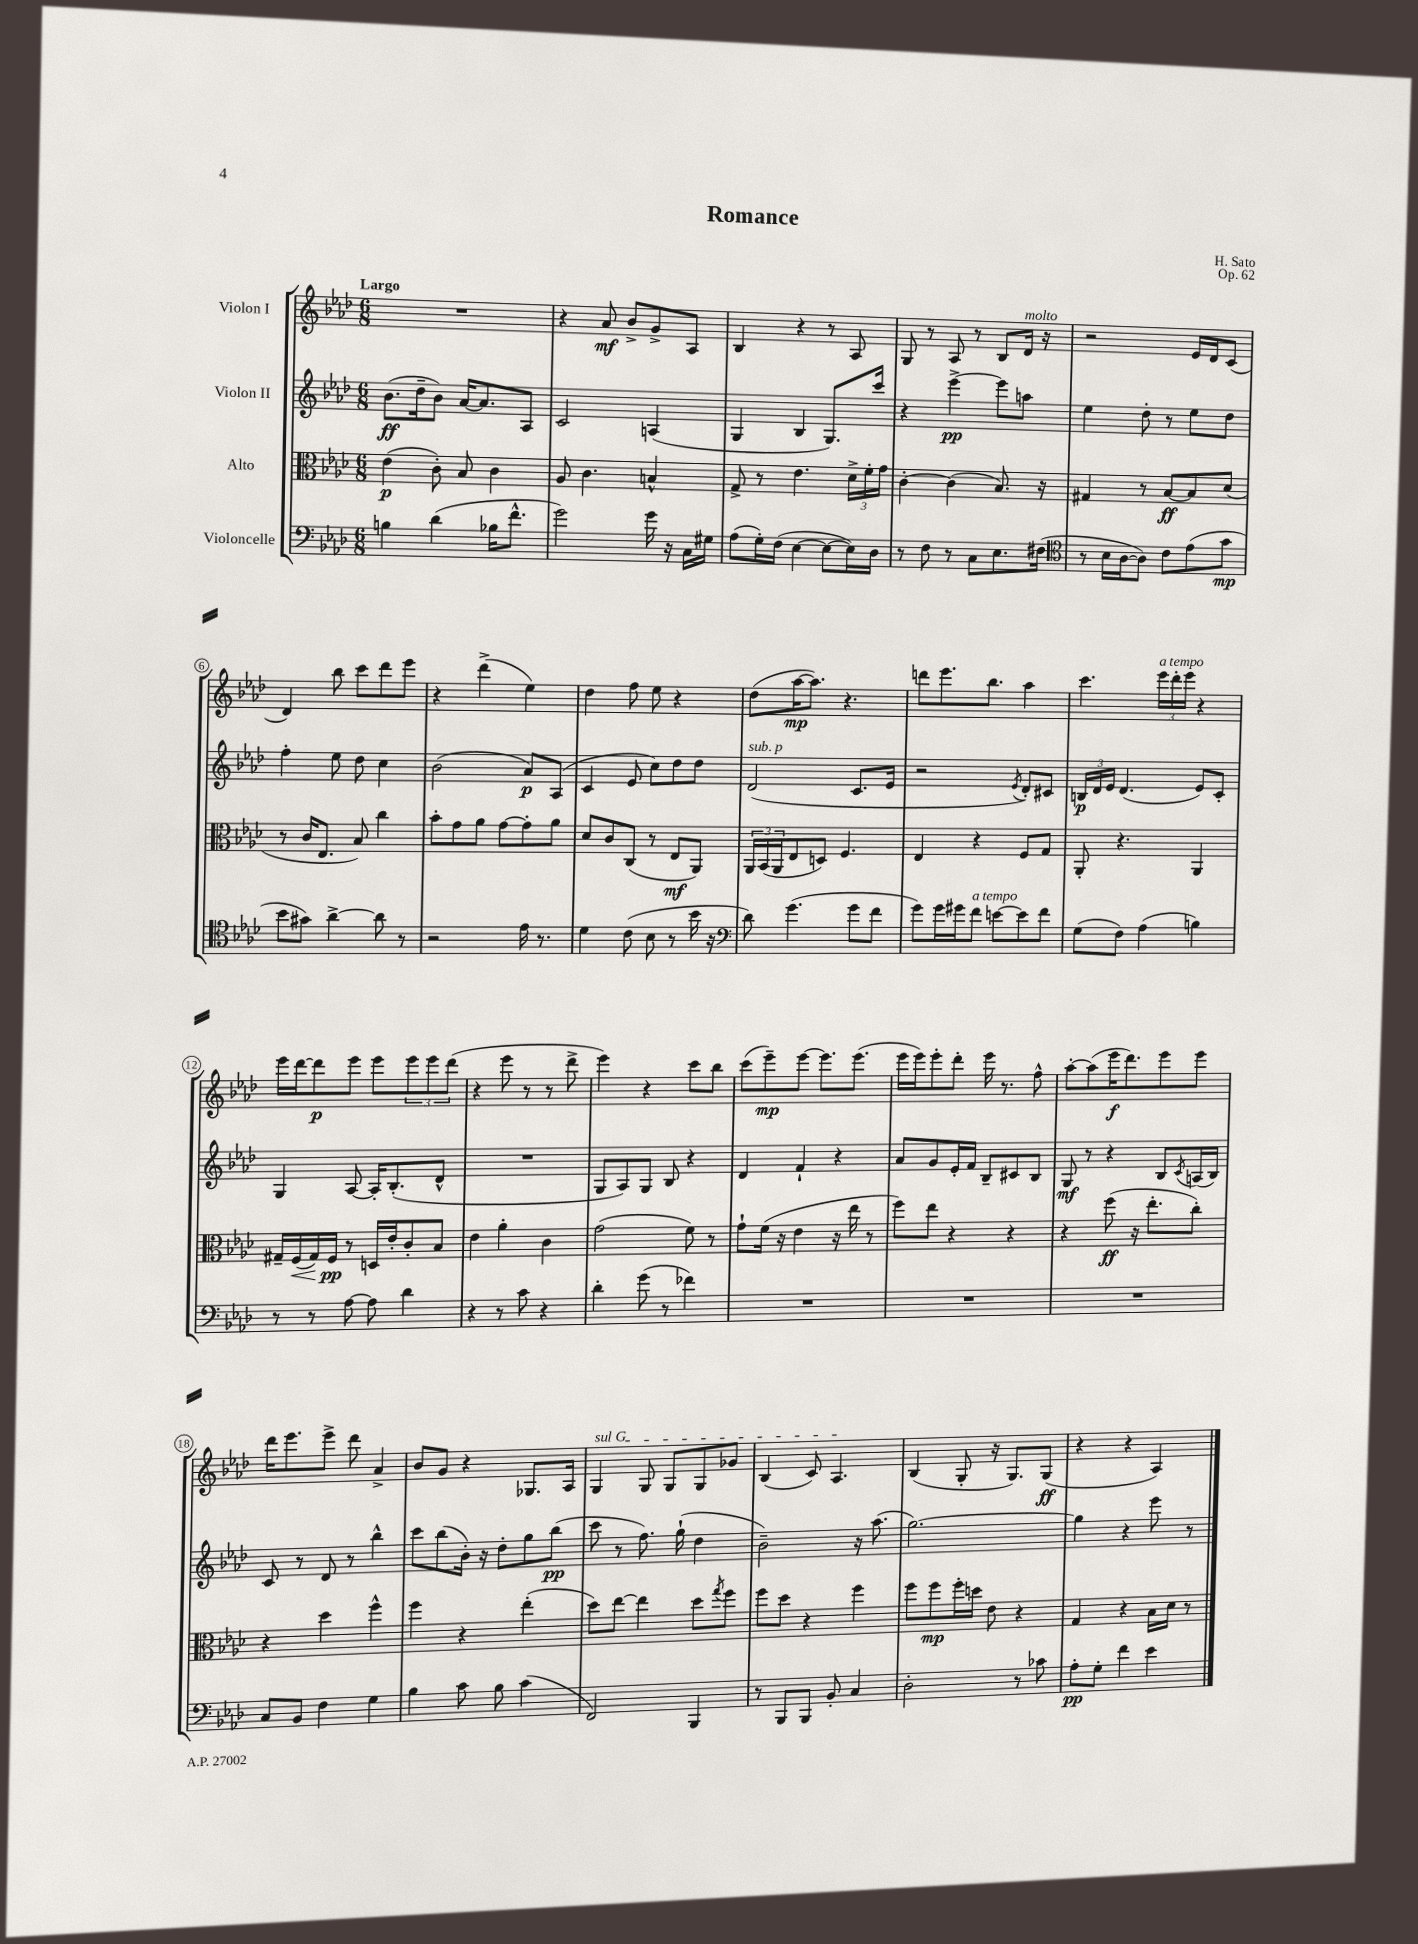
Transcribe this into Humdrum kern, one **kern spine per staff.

**kern	**kern	**kern	**kern
*staff4	*staff3	*staff2	*staff1
*clefF4	*clefC3	*clefG2	*clefG2
*k[b-e-a-d-]	*k[b-e-a-d-]	*k[b-e-a-d-]	*k[b-e-a-d-]
*M6/8	*M6/8	*M6/8	*M6/8
4B\	(4e-\	(8.b-\L	2.r
.	.	16dd-~\k	.
(4d-\	8c'\)	8b-\J)	.
.	8B-/	[16a-/LK	.
.	.	8.a-/]	.
16B-\LK	4c\	.	.
8.f^^\J	.	.	.
.	.	8A-/J	.
=	=	=	=
2g\)	8A-/	2c/	4r
.	4.c\	.	.
.	.	.	8a-/
.	.	.	8b-^/L
16g\	4B^^/	(4A/	8g^/
16r	.	.	.
16C\LL	.	.	8A-/J
16G#\JJ	.	.	.
=	=	=	=
(8A-\L	8G^/	4G/	4B-/
16G'\L)	8r	.	.
(16F\JJ	.	.	.
[4E-\	4.e-\	4B-/	4r
8E-\_L	.	8.G/L)	8r
16E-\]L)	24d-^\LL	.	8A-/
.	24f'\	.	.
16D-\JJ	.	16ccc/Jk	.
.	24g\JJ	.	.
=	=	=	=
8r	[4c'\	4r	8G/
8F\	.	.	8r
8r	(4c\]	[4eee-^\	8A-/
8C\L	.	.	8r
8.E-\	8.B-/)	8eee-\]L	8B-/L
.	.	8aa\J	16d-/Jk
(16F#\Jk	16r	.	16r
=	=	=	=
*clefC4	*	*	*
8r	4G#/	4ee-\	2r
16B-\LL	.	.	.
[16A-\J	.	.	.
8A-\]J)	8r	8dd-'\	.
8c\L	[8B-/L	8r	.
(8e-\	8B-/]	8ee-\L	16e-/LL
.	.	.	16d-/J
8g\J	(8d-/J	8dd-\J	(8c/J
=	=	=	=
8b-\L	8r	4ff'\	4d-/)
8g#\J)	16c/LK	.	.
.	8.E-/J	.	.
[4a-^\	.	8ee-\	8bb-\
.	8B-/)	8dd-\	8ccc\L
8a-\]	4cc\	4cc\	8ddd-\
8r	.	.	8eee-\J
=	=	=	=
2r	8b-'\L	(2b-\	4r
.	8g\	.	.
.	8a-\J	.	(4ddd-^\
.	[8g\L	.	.
16e-\	8g'\]	8a-/L)	4ee-\)
8.r	.	.	.
.	8a-\J	(8A-/J	.
=	=	=	=
4d-\	8d-/L	4c/	4dd-\
.	8c/	.	.
(8c\	(8C/J	8e-/	8ff\
8B-\	8r	8cc\L)	8ee-\
8r	8E-/L	8dd-\	4r
16b-\	8AA-/J)	8dd-\J	.
16r	.	.	.
=	=	=	=
*clefF4	*	*	*
8d-\)	24AA-/LL	(2d-/	(8dd-\L
.	(24BB-/	.	.
.	24AA-/J	.	.
(4.g\	8E-/	.	[16aa-\K
.	.	.	8.aa-\]J)
.	8D/J)	.	.
.	4.F/	.	4.r
8g\L	.	8.c/L	.
8f\J	.	.	.
.	.	16e-/Jk	.
=	=	=	=
8g\L)	4E-/	2r	8ddd\L
16g\L	.	.	8.eee-\
16g#\J	.	.	.
8f\J	4r	.	.
.	.	.	8.bb-\J
[8e\L	.	.	.
.	.	8qe-/	.
8e\]	8F/L	8d-'/L)	4aa-\
8f\J	8G/J	8c#/J	.
=	=	=	=
(8G\L	8AA-'/	24B/LL	4.ccc\
.	.	24d-/	.
.	.	24e-/JJ	.
8F\J)	4.r	(4.d-/	.
(4A-\	.	.	.
.	.	.	24eee-\LL
.	.	.	24ddd-'\
.	.	.	24eee-\JJ
4B\)	4AA-/	8e-/L)	4r
.	.	8c'/J	.
=	=	=	=
8r	16G#~/LL	4G/	16eee-\LL
.	(16F/	.	[16ddd-\J
8r	16G#/)	.	8ddd-\]
.	16F/JJ	.	.
[8A-\	8r	[8A-/	8eee-\J
8A-\]	16D/LL	16A-'/]LK	8eee-\L
.	16e-'/J	(8.B-'/	.
4d-\	8c'/	.	12eee-\
.	.	.	12eee-\
.	8B-/J	8d-^^/J	.
.	.	.	(12ddd-\J
=	=	=	=
4r	4e-\	2.r	4r
8r	4a-'\	.	8eee-\
8c\	.	.	8r
4r	4c\	.	8r
.	.	.	8ddd-^\
=	=	=	=
4d-'\	(2g\	8G/L	4eee-\)
.	.	8A-/)	.
(8g\	.	8G/J	4r
8r	.	8B-/	.
4f-\)	8f\)	4r	8ccc\L
.	8r	.	8bb-\J
=	=	=	=
2.r	8g`\L	4d-/	(8ccc\L
.	(16f\Jk	.	8eee-~\)
.	16r	.	.
.	4e-\	4f`/	[8eee-\J
.	.	.	8.eee-\]L
.	16r	4r	.
.	16ee-\	.	(8.eee-\J
.	8r	.	.
=	=	=	=
2.r	8ff\L)	8a-/L	16eee-\LL
.	.	.	16eee-\J)
.	8ee-\J	8g/	8eee-'\
.	4r	16e-'/L	8ddd-'\J
.	.	16f/JJ	.
.	.	8B-~/L	16eee-\
.	.	.	8.r
.	4r	8c#/	.
.	.	8B-/J	8ff^^\
=	=	=	=
2.r	4r	8G/	[8aa-'\L
.	.	8r	(8aa-\]
.	(8ff\	4r	16eee-\K
.	.	.	8.ddd-\)
.	16r	.	.
.	8.ee-'\L	.	.
.	.	8B-/L	8eee-\
.	.	8qc/	.
.	8cc'\J)	(16A/L	8eee-\J
.	.	16B-/JJ)	.
=	=	=	=
8C/L	4r	8c/	16ddd-\LK
.	.	.	8.eee-\
8BB-/J	.	8r	.
4F\	4dd-\	8d-/	8eee-^\J
.	.	8r	8ddd-\
4G\	4ff^^\	4bb-^^\	4a-^/
=	=	=	=
4B-\	4ff\	8ccc\L	8b-/L
.	.	(8bb-\	8g/J
8c\	4r	16b-'\Jk)	4r
.	.	16r	.
8B-\	.	8dd-'\L	.
(4c\	(4ee-'\	8gg\	8.G-/L
.	.	(8bb-\J	.
.	.	.	16A-/Jk
=	=	=	=
2FF/)	8dd-\L)	8ccc\	4G/
.	[8ee-\J	8r	.
.	4ee-\]	8.ff\)	8G/
.	.	.	8G/L
.	.	(16gg`\	.
4BBB-/	8dd-\L	4dd-\	8G/
.	8qgg/	.	.
.	8ff\J	.	8g-/J
=	=	=	=
8r	8ff\L	2b-~\)	(4B-/
8BBB-/L	8dd-\J	.	.
8BBB-/J	4r	.	8c/)
8BB-'/	.	.	4.A-/
4C/	4ff\	16r	.
.	.	(8.aa-\	.
=	=	=	=
2D-'\	8ff\L	[2.gg\)	(4B-/
.	8ff\	.	.
.	16ff'\L	.	8G'/
.	16dd\JJ	.	.
.	8e-\	.	16r
.	.	.	8.G/L)
8r	4r	.	.
8c-\	.	.	(8G/J
=	=	=	=
8A-'\L	4G/	4gg\]	4r
8G'\J	.	.	.
4f\	4r	4r	4r
4e-\	16B-\LL	8eee-\	4A-/)
.	16d-\JJ	.	.
.	8r	8r	.
==	==	==	==
*-	*-	*-	*-
